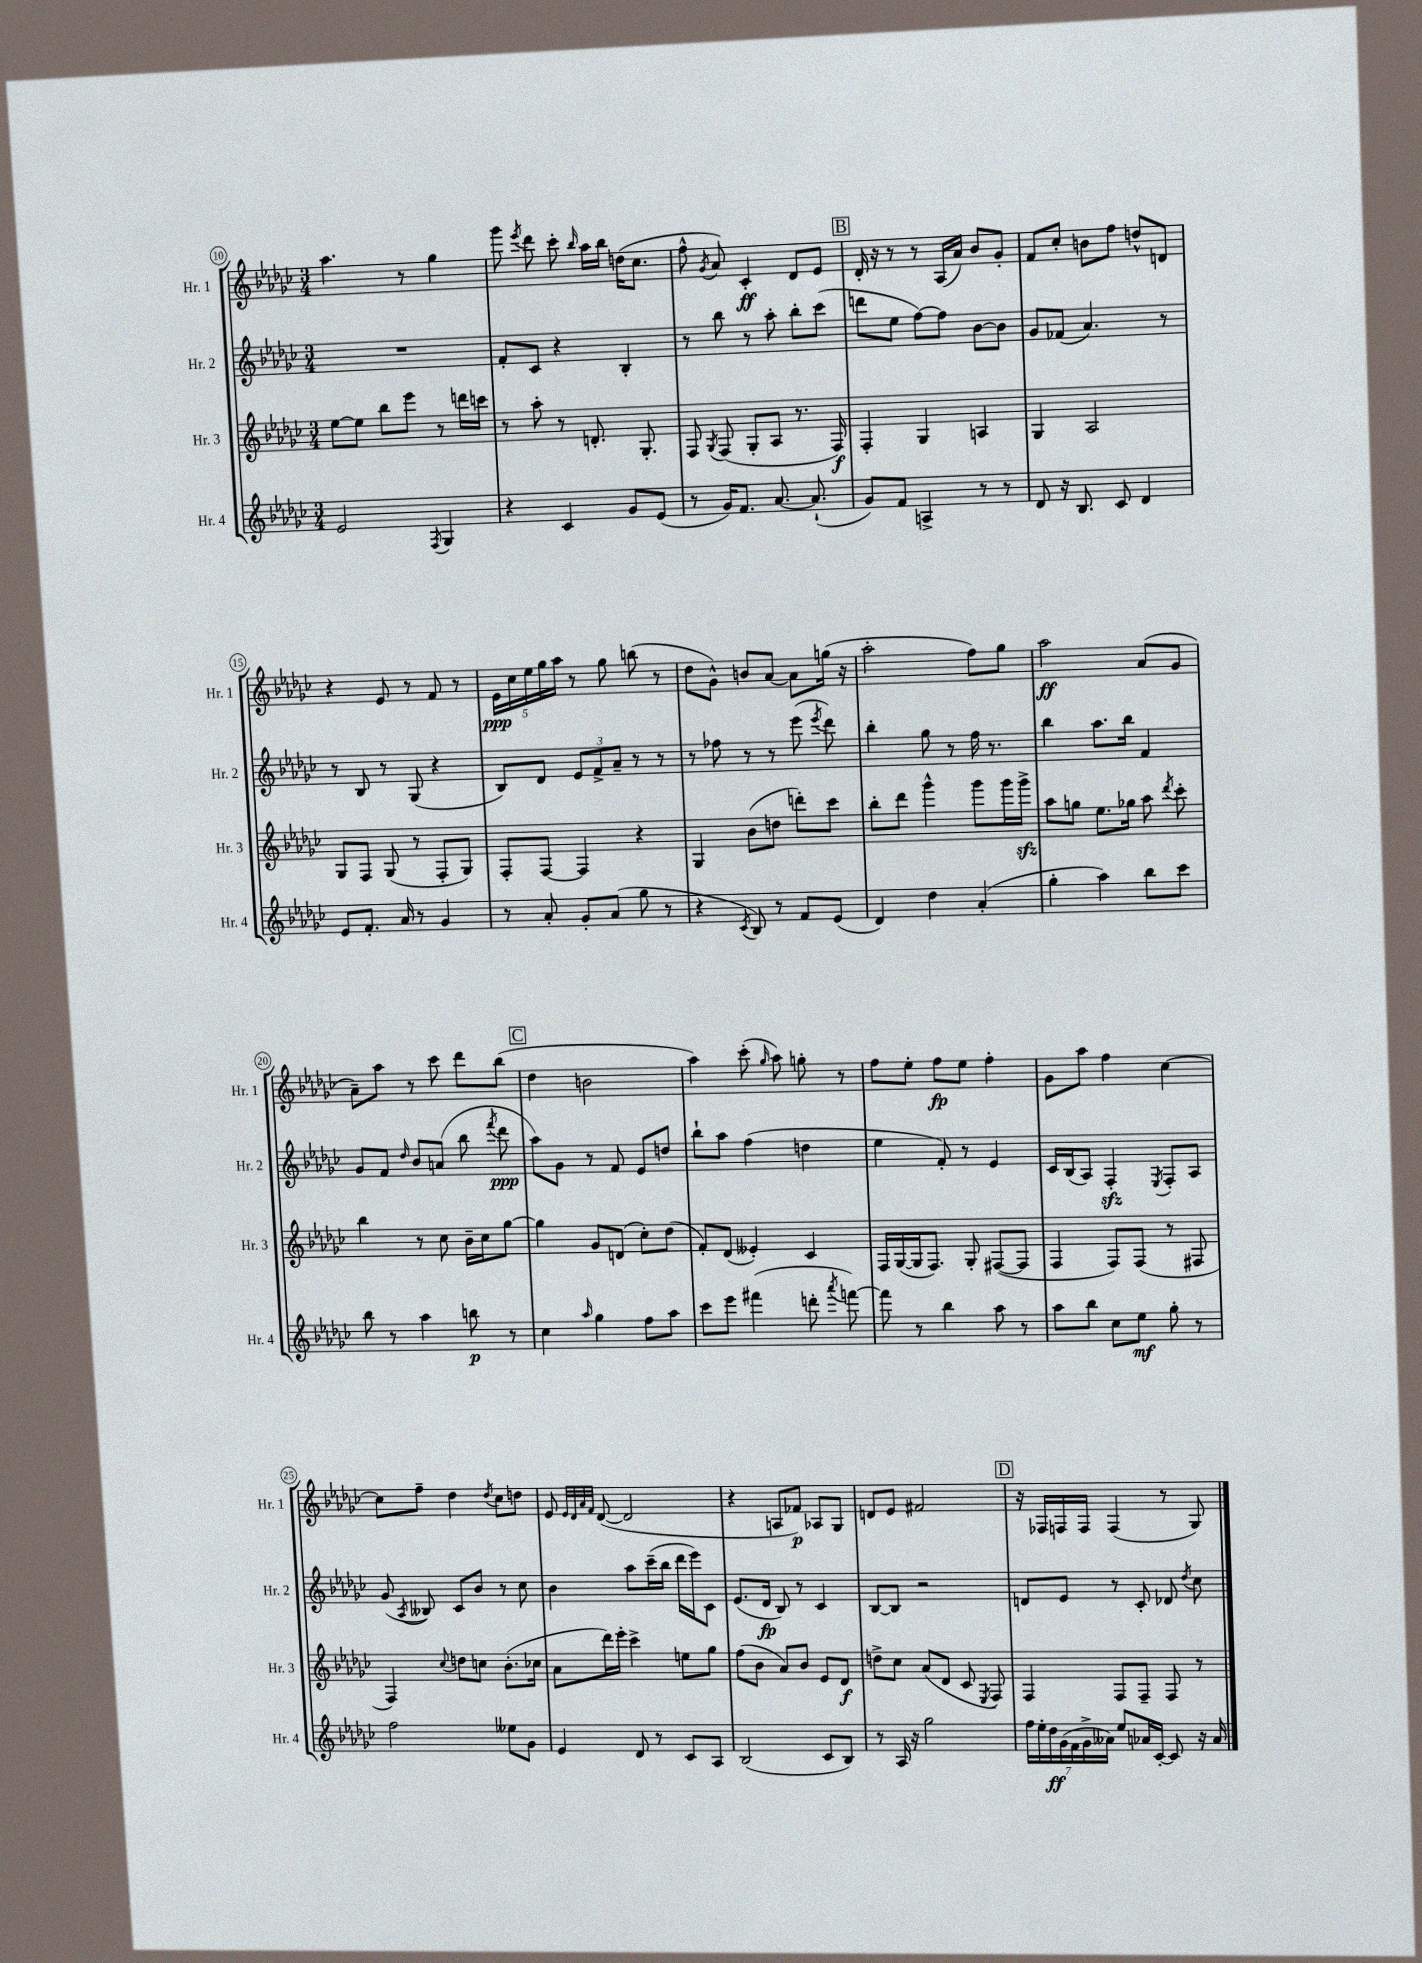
<<
\new StaffGroup <<
\new Staff = "s0" \with { instrumentName = "Hr. 1" shortInstrumentName = "Hr. 1" } {
    \clef treble \key ges \major \numericTimeSignature \time 3/4
    \autoBeamOff aes''4. r8 ges''4 |
    ges'''8 \acciaccatura { ees'''8 } des'''8 ces'''8-. \grace { bes''16 } aes''16[ bes''16] d''16[( ces''8.] |
    f''8-^ \acciaccatura { ges'8 } aes'8) ces'4-.\ff des'8[ ees'8] |
    \mark \markup { \box "B" } des'16-. r16 r8 r8 aes16[( aes'16]) bes'8[ ges'8]-. |
    f'8[ ces''8]-. b'8[ f''8] d''8[-^ d'8] |
    r4 ees'8 r8 f'8 r8 |
    \tuplet 5/4 { ees'16[\ppp ces''16 ees''16 ges''16 aes''16] } r8 ges''8 b''8( r8 |
    des''8[ ges'8]-^) b'8[ aes'8]~ aes'8[ g''16]( r16 |
    aes''2-. f''8[) ges''8] |
    aes''2\ff aes'8[( ges'8] |
    aes'8[--) aes''8] r8 ces'''8 des'''8[ bes''8]( |
    \mark \markup { \box "C" } des''4 b'2 |
    aes''4) ces'''8-.( \grace { ges''16 } aes''8) g''8-. r8 |
    f''8[ ees''8]-. f''8[\fp ees''8] f''4-. |
    ges'8[ aes''8] f''4 ces''4~ |
    ces''8[ f''8]-- des''4 \acciaccatura { des''8 } ces''8[ d''8] |
    ees'8 \grace { ees'32[ des'32 aes'32 f'32] } des'8~( des'2 |
    r4 a8[ fes'8]\p) aes8[ ges8] |
    d'8[ ees'8] fis'2 |
    \mark \markup { \box "D" } r16 fes16[ f16 f16] f4( r8 ges8) \bar "|." |
}
\new Staff = "s1" \with { instrumentName = "Hr. 2" shortInstrumentName = "Hr. 2" } {
    \clef treble \key ges \major \numericTimeSignature \time 3/4
    \autoBeamOff R2. |
    f'8[-. ces'8] r4 bes4-. |
    r8 bes''8 r8 aes''8-. bes''8[-. ces'''8]( |
    \mark \markup { \box "B" } d'''8[ ees''8] f''8[~) f''8] bes'8[~ bes'8] |
    ges'8[ fes'8]( aes'4.) r8 |
    r8 bes8 r8 ges8( r4 |
    bes8[) des'8] \tuplet 3/2 { ees'8[ f'8-> aes'8]-- } r8 r8 |
    r8 fes''8 r8 r8 ees'''8( \acciaccatura { ees'''8 } des'''8) |
    bes''4-. ges''8 r8 f''16 r8. |
    bes''4 aes''8.[ bes''16] f'4 |
    ges'8[ f'8] \grace { des''16 } bes'8[ a'8]( bes''8 \acciaccatura { f'''8 } des'''8\ppp |
    \mark \markup { \box "C" } aes''8[) ges'8] r8 f'8 ees'8[ d''8] |
    bes''8[-! aes''8] f''4( d''4 |
    ees''4 f'8-.) r8 ees'4 |
    ces'16[ bes16( aes8]) f4-.\sfz \acciaccatura { ees8 } f8[-. aes8] |
    ges'8( \acciaccatura { aes8 } beses8) ces'8[ bes'8] r8 ces''8 |
    bes'4 aes''8[ ces'''16--( bes''16] des'''16[ ees'''16) ces'8] |
    ees'8.[( des'16]\fp bes8) r8 ces'4 |
    bes8[~ bes8] r2 |
    \mark \markup { \box "D" } d'8[ ees'8] r8 ces'8-. des'8 \acciaccatura { des''8 } ces''8 \bar "|." |
}
\new Staff = "s2" \with { instrumentName = "Hr. 3" shortInstrumentName = "Hr. 3" } {
    \clef treble \key ges \major \numericTimeSignature \time 3/4
    \autoBeamOff ees''8[~ ees''8] bes''8[ ees'''8] r8 d'''16[ c'''16] |
    r8 aes''8-. r8 d'8.-. ges8.-. |
    f8 \acciaccatura { ges8 } f8( ges8[-. aes8] r8. f16\f) |
    \mark \markup { \box "B" } f4-. ges4 a4 |
    ges4 aes2 |
    ges8[ f8] ges8( r8 f8[-. ges8]) |
    f8[-. f8]~ f4 r4 |
    ges4 bes'8[( d''8] d'''8[-.) ces'''8] |
    bes''8[-. des'''8] ges'''4-^ ges'''8[ ges'''16 ges'''16]->\sfz |
    aes''8[ g''8] ees''8.[ ges''16] aes''8 \acciaccatura { des'''8 } ces'''8-. |
    bes''4 r8 ces''8 bes'16[-- ces''16 ges''8]~ |
    \mark \markup { \box "C" } ges''4 ges'8[ d'8]( ces''8[-.) des''8]( |
    f'8[-.) des'8]( eeses'4-.) ces'4 |
    f16[ ges16~( ges16 f8.]) ges8-. fis8[~( fis8] |
    f4 f8[) f8]( r8 fis8 |
    f4) \appoggiatura { ces''8 } d''8[ c''8] bes'8.[-.( ces''16] |
    aes'8[ des'''16) ees'''16]-. ces'''4-> e''8[ ges''8] |
    f''8[( bes'8] aes'8[) bes'8] ees'8[ des'8]\f |
    d''8[-> ces''8] aes'8[( des'8] ces'8 \acciaccatura { ees8 } f8) |
    \mark \markup { \box "D" } f4 f8[ f8]-- f8 r8 \bar "|." |
}
\new Staff = "s3" \with { instrumentName = "Hr. 4" shortInstrumentName = "Hr. 4" } {
    \clef treble \key ges \major \numericTimeSignature \time 3/4
    \autoBeamOff ees'2 \acciaccatura { f8 } ges4 |
    r4 ces'4 ges'8[ ees'8]( |
    r8 ges'16[) f'8.] aes'8.~ aes'8.-!( |
    \mark \markup { \box "B" } ges'8[) f'8] a4-> r8 r8 |
    des'8 r16 bes8. ces'8 des'4 |
    ees'8[ f'8.]-. aes'16 r8 ges'4 |
    r8 aes'8-. ges'8[-. aes'8]( ges''8 r8 |
    r4 \acciaccatura { ces'8 } bes8) r8 f'8[ ees'8]( |
    des'4) des''4 aes'4-.( |
    ges''4-. aes''4) bes''8[ ces'''8] |
    bes''8 r8 aes''4 b''8\p r8 |
    \mark \markup { \box "C" } ces''4 \grace { aes''16 } ges''4 f''8[ aes''8] |
    ces'''8[ ees'''8] fis'''4( d'''8-. \acciaccatura { aes'''8 } f'''8~) |
    f'''8 r8 bes''4 aes''8 r8 |
    aes''8[ bes''8] ces''8[ ees''8]\mf ges''8-. r8 |
    f''2 eeses''8[ ges'8] |
    ees'4 des'8 r8 ces'8[ aes8] |
    bes2( ces'8[ bes8]) |
    r8 aes16 r16 ges''2 |
    \mark \markup { \box "D" } \tuplet 7/4 { f''16[ ees''16-. des''16\ff ges'16( f'16 ges'16-> aeses'16]) } ees''8[ aes'16 ces'16]~-. ces'8 r16 aes'16 \bar "|." |
}
>>
>>
\layout { \context { \Score currentBarNumber = #10 \override BarNumber.stencil = #(make-stencil-circler 0.1 0.3 ly:text-interface::print) } }
